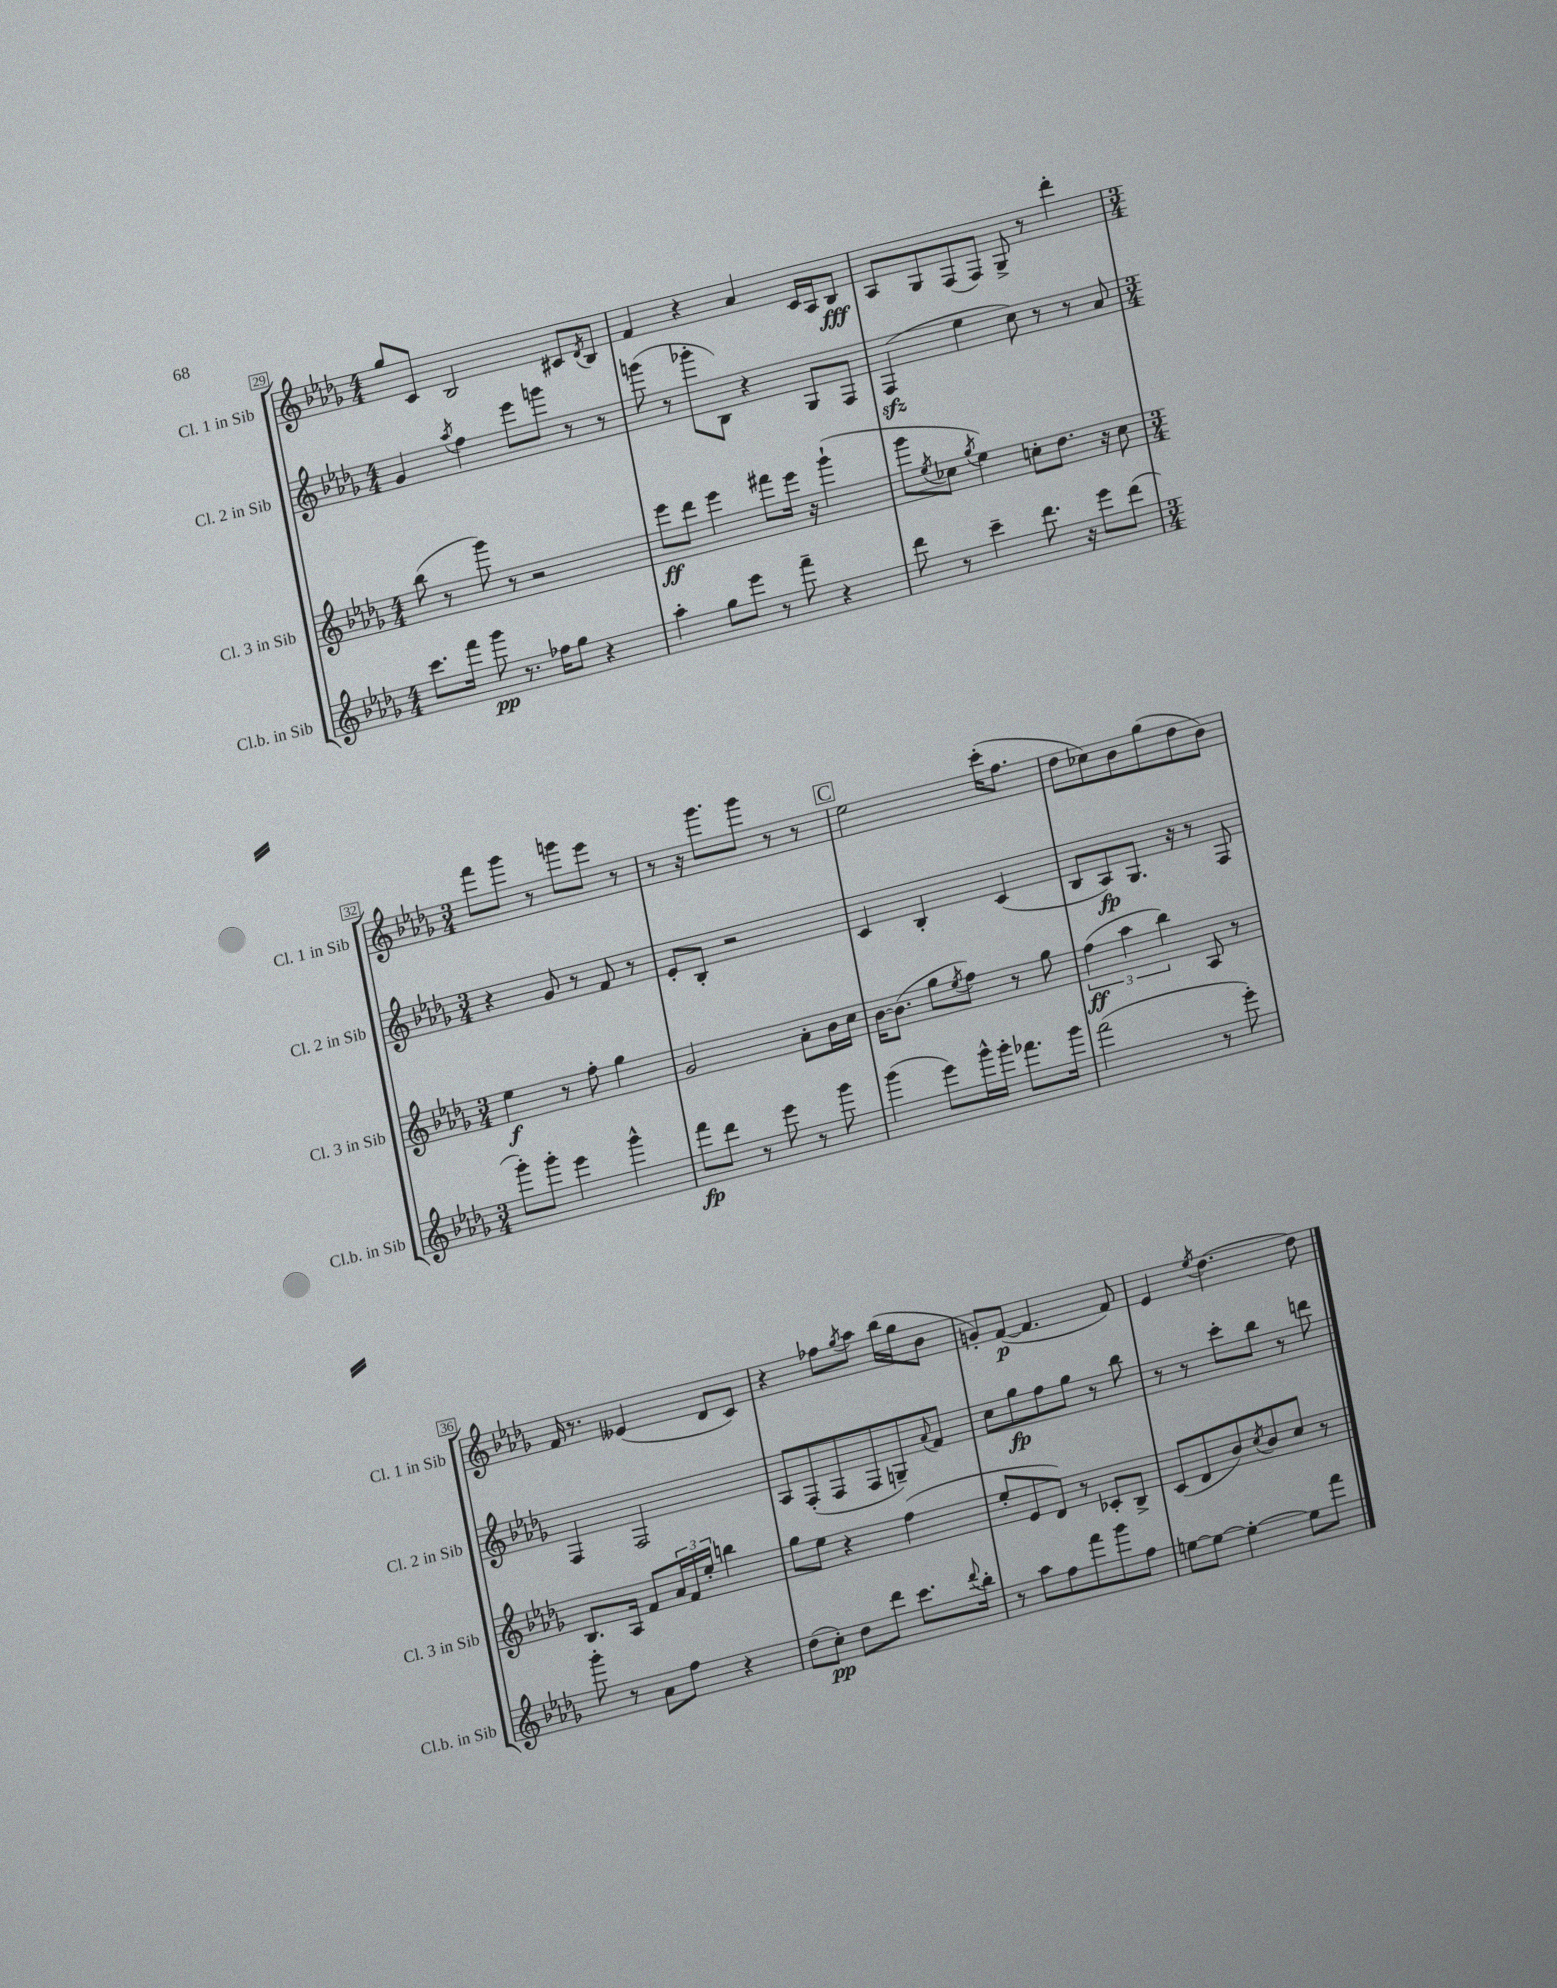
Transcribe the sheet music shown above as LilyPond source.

<<
\new StaffGroup <<
\new Staff = "s0" \with { instrumentName = "Cl. 1 in Sib" shortInstrumentName = "Cl. 1 in Sib" } {
    \clef treble \key des \major \numericTimeSignature \time 4/4
    ges''8 c'8 bes2 cis'8 \acciaccatura { des'8 } bes8 |
    f'4 r4 aes'4 c'16 aes16 bes8\fff |
    aes8 ges8 f8( f8) ges8-> r8 des'''4-. |
    \numericTimeSignature \time 3/4 f'''8 ges'''8 r8 g'''8 ees'''8 r8 |
    r8 r16 ges'''8. ges'''8 r8 r8 |
    \mark \markup { \box "C" } ees''2 c'''16-.( f''8. |
    des''8 ces''8) bes'8 ges''8( des''8 bes'8) |
    f'16 r8. eeses'4( des'8 c'8) |
    r4 fes''8 \acciaccatura { ges''8 } aes''8 bes''16( ges''16 bes'8 |
    g'8-.) f'8~\p( f'4. f'8) |
    ees'4 \acciaccatura { ees''8 } des''4.~ des''8 \bar "|." |
}
\new Staff = "s1" \with { instrumentName = "Cl. 2 in Sib" shortInstrumentName = "Cl. 2 in Sib" } {
    \clef treble \key des \major \numericTimeSignature \time 4/4
    ges'4 \acciaccatura { aes''8 } f''4 ees'''8 g'''8 r8 r8 |
    g'''8( r8 ges'''8-. bes8) r4 ges8 f8 |
    f4\sfz( ees''4 c''8) r8 r8 aes'8 |
    \numericTimeSignature \time 3/4 r4 ges'8 r8 f'8 r8 |
    ees'8-. bes8-. r2 |
    \mark \markup { \box "C" } c'4 bes4-. c'4( |
    bes8 aes8\fp) ges8. r16 r8 f8 |
    f4 f2 |
    aes8 f8-.( f8 f8 g8--) \appoggiatura { aes'8 } f'8 |
    c''8 ges''8\fp f''8 ges''8 r8 bes''8 |
    r8 r8 c'''8-. bes''8 r8 d'''8 \bar "|." |
}
\new Staff = "s2" \with { instrumentName = "Cl. 3 in Sib" shortInstrumentName = "Cl. 3 in Sib" } {
    \clef treble \key des \major \numericTimeSignature \time 4/4
    bes''8( r8 ges'''8) r8 r2 |
    ees'''8\ff des'''8 ees'''4 fis'''8 ees'''16 r16 ges'''4-!( |
    ges'''8 \acciaccatura { ees''8 } ces''8 \acciaccatura { ges''8 } ees''4) c''8-. des''8. r16 c''8 |
    \numericTimeSignature \time 3/4 ees''4\f r8 f''8-. ges''4 |
    ges'2 aes'8-. bes'16 c''16 |
    \mark \markup { \box "C" } bes'16~ bes'8.( ges''8 \acciaccatura { ees''8 } f''8) r8 ges''8 |
    \tuplet 3/2 { f''4\ff( aes''4 bes''4) } aes8 r8 |
    bes8. aes16 f'8 \tuplet 3/2 { aes'16 f'16 ees''16-. } b''4 |
    ges''8 ees''8 r4 f''4( |
    ees''8-. ees'8 des'8) r8 ces'8-. bes8-> |
    c'8( des'8 bes'8) \acciaccatura { c''8 } bes'8 c''8 r8 \bar "|." |
}
\new Staff = "s3" \with { instrumentName = "Cl.b. in Sib" shortInstrumentName = "Cl.b. in Sib" } {
    \clef treble \key des \major \numericTimeSignature \time 4/4
    c'''8. f'''16 ges'''8\pp r8. fes''16 ges''8 r4 |
    aes''4-. ges''8 ees'''8 r8 f'''8-- r4 |
    des'''8 r8 c'''4-- des'''8. r16 ees'''8 des'''8( |
    \numericTimeSignature \time 3/4 ges'''8-.) ges'''8-. ees'''4 ges'''4-^ |
    f'''8\fp des'''8 r8 ees'''8 r8 ges'''8 |
    \mark \markup { \box "C" } ges'''4( ees'''8) ges'''16-^ ges'''16-. fes'''8. ges'''16 |
    f'''2( r8 ees'''8-.) |
    ges'''8-. r8 aes'8 f''8 r4 |
    des''8( c''8-.\pp) des''8 des'''8 c'''8. \appoggiatura { des'''8 } bes''16-. |
    r8 aes''8 f''8 f'''8 ges'''8 f''8 |
    e''8~ e''8~ e''4~-. e''8 f'''8 \bar "|." |
}
>>
>>
\layout { \context { \Score currentBarNumber = #29 \override BarNumber.stencil = #(make-stencil-boxer 0.1 0.3 ly:text-interface::print) } }
